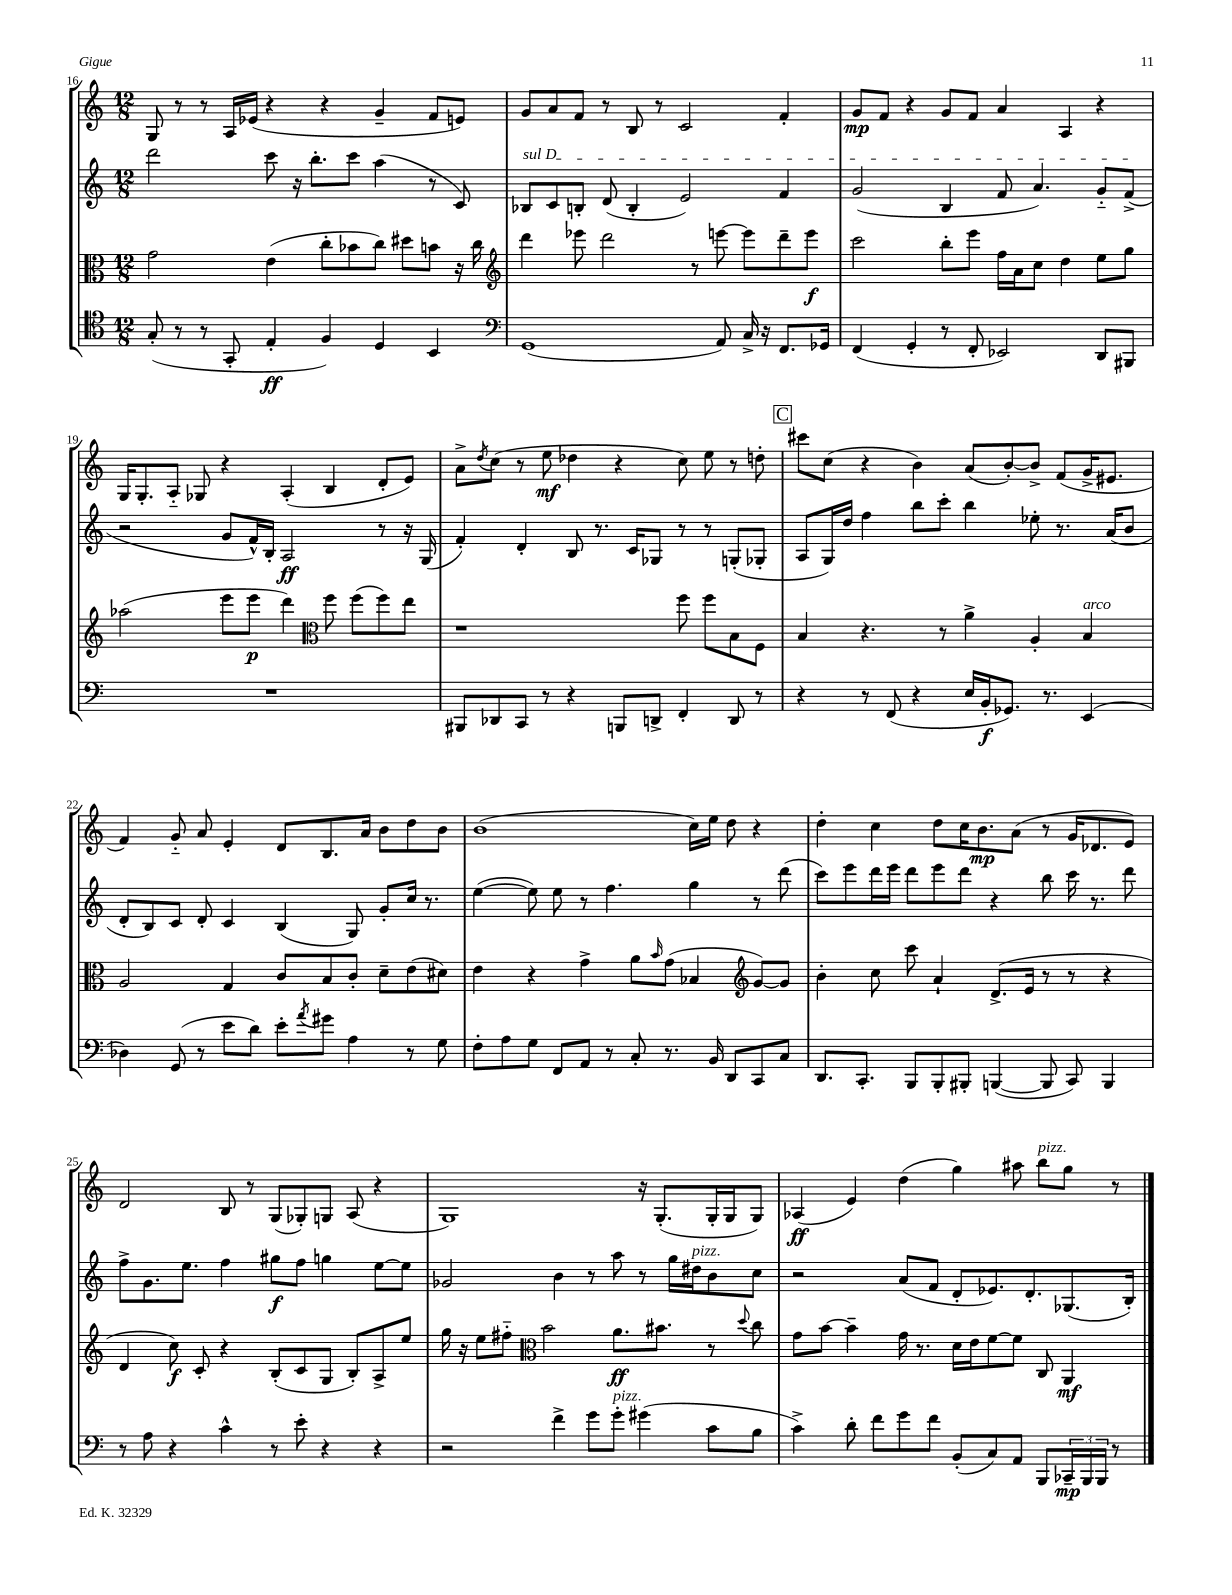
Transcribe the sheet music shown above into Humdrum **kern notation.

**kern	**dynam	**kern	**dynam	**kern	**dynam	**kern	**dynam
*part4	*part4	*part3	*part3	*part2	*part2	*part1	*part1
*staff4	*staff4	*staff3	*staff3	*staff2	*staff2	*staff1	*staff1
*clefC4	*	*clefC3	*	*clefG2	*	*clefG2	*
*k[]	*	*k[]	*	*k[]	*	*k[]	*
*M12/8	*	*M12/8	*	*M12/8	*	*M12/8	*
=16	=16	=16	=16	=16	=16	=16	=16
(8G'/	.	2g\	.	2ddd\	.	8G/	.
8r	.	.	.	.	.	8r	.
8r	.	.	.	.	.	8r	.
8GG'/	.	.	.	.	.	16A/LL	.
.	.	.	.	.	.	(16e-X/JJ	.
4E'/	ff	(4e\	.	8ccc\	.	4r	.
.	.	.	.	16r	.	.	.
.	.	.	.	8.bb'\L	.	.	.
4F/)	.	8cc'\L	.	.	.	4r	.
.	.	8b-X\	.	8ccc\J	.	.	.
4D/	.	8cc\J)	.	(4aa\	.	4g~/	.
.	.	8dd#X\L	.	.	.	.	.
4BB/	.	8bn\J	.	8r	.	8f/L	.
.	.	16r	.	8c/)	.	8en/J)	.
.	.	16cc\	.	.	.	.	.
=17	=17	=17	=17	=17	=17	=17	=17
*clefF4	*	*clefG2	*	*	*	*	*
!	!	!	!	!LO:TX:a:i:t=sul D	!	!	!
(1GG	.	4ddd\	.	8B-X/L	.	8g/L	.
.	.	.	.	8c/	.	8a/	.
.	.	8eee-X\	.	8Bn'/J	.	8f/J	.
.	.	2ddd\	.	(8d/	.	8r	.
.	.	.	.	4B'/	.	8B/	.
.	.	.	.	.	.	8r	.
.	.	.	.	2e/)	.	2c/	.
.	.	8r	.	.	.	.	.
8AA/)	.	[8eeen\	.	.	.	.	.
16C^/	.	8eee\L]	.	.	.	.	.
16r	.	.	.	.	.	.	.
8.FF/L	.	8ddd~\	.	4f/	.	4f'/	.
.	.	8eee\J	f	.	.	.	.
16GG-X/Jk	.	.	.	.	.	.	.
=18	=18	=18	=18	=18	=18	=18	=18
(4FF/	.	2ccc\	.	(2g/	.	8g/L	mp
.	.	.	.	.	.	8f/J	.
4GG'/	.	.	.	.	.	4r	.
8r	.	8bb'\L	.	4B/	.	8g/L	.
8FF'/	.	8eee\J	.	.	.	8f/J	.
2EE-X/)	.	16ff\LL	.	8f/	.	4a/	.
.	.	16a\J	.	.	.	.	.
.	.	8cc\J	.	4.a/)	.	.	.
.	.	4dd\	.	.	.	4A/	.
8DD/L	.	8ee\L	.	8g/L	.	4r	.
8BBB#X/J	.	8gg\J	.	(8f^/J	.	.	.
!!LO:LB:g=z
=19	=19	=19	=19	=19	=19	=19	=19
1.r	.	(2aa-X\	.	2r	.	16G/KL	.
.	.	.	.	.	.	8.G'/	.
.	.	.	.	.	.	8A/J	.
.	.	.	.	.	.	8G-X/	.
.	.	8eee\L	.	8g/L	.	4r	.
.	.	8eee\J	p	16f^^/L)	.	.	.
.	.	.	.	16B'/JJ	.	.	.
.	.	4ddd\)	.	2A/	ff	(4A'/	.
*	*	*clefC3	*	*	*	*	*
.	.	8ff\	.	.	.	4B/	.
.	.	(8ff\L	.	.	.	.	.
.	.	8ff\)	.	8r	.	8d'/L	.
.	.	8ee\J	.	16r	.	8e/J)	.
.	.	.	.	(16G/	.	.	.
=20	=20	=20	=20	=20	=20	=20	=20
8BBB#X/L	.	1r	.	4f'/)	.	8a^\L	.
.	.	.	.	.	.	8qdd/	.
8DD-X/	.	.	.	.	.	(8cc\J	.
8CC/J	.	.	.	4d'/	.	8r	.
8r	.	.	.	.	.	8ee\	mf
4r	.	.	.	8B/	.	4dd-X\	.
.	.	.	.	8.r	.	.	.
8BBBn/L	.	.	.	.	.	4r	.
.	.	.	.	16c/KL	.	.	.
8DDn^/J	.	.	.	8G-X/J	.	.	.
4FF'/	.	8ff\	.	8r	.	8cc\)	.
.	.	8ff\L	.	8r	.	8ee\	.
8DD/	.	8B\	.	(8Gn'/L	.	8r	.
8r	.	8F\J	.	8G-X'/J	.	8ddn'\	.
!!LO:REH:place=s1:t=C
=21	=21	=21	=21	=21	=21	=21	=21
4r	.	4B/	.	8A/L	.	8ccc#X\L	.
.	.	.	.	16G/L)	.	(8cc\J	.
.	.	.	.	16dd/JJ	.	.	.
8r	.	4.r	.	4ff\	.	4r	.
(8FF/	.	.	.	.	.	.	.
4r	.	.	.	8bb\L	.	4b\)	.
.	.	8r	.	8ccc'\J	.	.	.
16E/LL	.	4a^\	.	4bb\	.	(8a/L	.
16BB'/J	f	.	.	.	.	.	.
8.GG-X/J)	.	.	.	.	.	[8b'/)	.
.	.	4A'/	.	8ee-X'\	.	8b^/J]	.
8.r	.	.	.	.	.	.	.
.	.	.	.	8.r	.	(8f/L	.
!	!	!LO:TX:a:i:t=arco	!	!	!	!	!
(4EE/	.	4B/	.	.	.	16g^/K	.
.	.	.	.	(16a/KL	.	8.e#X/J	.
.	.	.	.	8b/J	.	.	.
!!LO:LB:g=z
=22	=22	=22	=22	=22	=22	=22	=22
4D-X\)	.	2A/	.	8d'/L	.	4f/)	.
.	.	.	.	8B/)	.	.	.
(8GG/	.	.	.	8c/J	.	8g/	.
8r	.	.	.	8d'/	.	8a/	.
8e\L	.	4G/	.	4c/	.	4e'/	.
8d\J)	.	.	.	.	.	.	.
8e'\L	.	8c/L	.	(4B/	.	8d/L	.
8qa/	.	.	.	.	.	.	.
8g#X\J	.	8B/	.	.	.	8.B/	.
4A\	.	8c'/J	.	8G/)	.	.	.
.	.	.	.	.	.	16a/Jk	.
.	.	8d~\L	.	8g'/L	.	8b\L	.
8r	.	(8e\	.	16cc/Jk	.	8dd\	.
.	.	.	.	8.r	.	.	.
8G\	.	8d#X\J)	.	.	.	8b\J	.
=23	=23	=23	=23	=23	=23	=23	=23
8F'\L	.	4e\	.	([4ee\	.	(1b	.
8A\	.	.	.	.	.	.	.
8G\J	.	4r	.	8ee\])	.	.	.
8FF/L	.	.	.	8ee\	.	.	.
8AA/J	.	4g^\	.	8r	.	.	.
8r	.	.	.	4.ff\	.	.	.
8C'/	.	8a\L	.	.	.	.	.
.	.	16qqb/	.	.	.	.	.
8.r	.	(8g\J	.	.	.	.	.
.	.	4B-X/	.	4gg\	.	16cc\LL)	.
16BB/	.	.	.	.	.	16ee\JJ	.
8DD/L	.	.	.	.	.	8dd\	.
*	*	*clefG2	*	*	*	*	*
8CC/	.	[8g/L)	.	8r	.	4r	.
8C/J	.	8g/J]	.	(8ddd\	.	.	.
=24	=24	=24	=24	=24	=24	=24	=24
8.DD/L	.	4b'\	.	8ccc\L)	.	4dd'\	.
.	.	.	.	8eee\	.	.	.
8.CC'/J	.	.	.	.	.	.	.
.	.	8cc\	.	16ddd\L	.	4cc\	.
.	.	.	.	16eee\JJ	.	.	.
8BBB/L	.	8ccc\	.	8ddd\L	.	.	.
8BBB'/	.	4a`/	.	8eee\	.	8dd\L	.
8BBB#X'/J	.	.	.	8ddd\J	.	16cc\K	.
.	.	.	.	.	.	8.b\	mp
([4BBBn/	.	(8.d^/L	.	4r	.	.	.
.	.	.	.	.	.	(8a\J	.
.	.	16e/Jk	.	.	.	.	.
8BBB/]	.	8r	.	8bb\	.	8r	.
8CC/)	.	8r	.	16ccc\	.	16g/KL	.
.	.	.	.	8.r	.	8.d-X/	.
4BBB/	.	4r	.	.	.	.	.
.	.	.	.	8ddd\	.	8e/J)	.
!!LO:LB:g=z
=25	=25	=25	=25	=25	=25	=25	=25
8r	.	4d/	.	8ff^\L	.	2d/	.
8A\	.	.	.	8.g\	.	.	.
4r	.	8cc\)	f	.	.	.	.
.	.	.	.	8.ee\J	.	.	.
.	.	8c'/	.	.	.	.	.
4c^^\	.	4r	.	4ff\	.	8B/	.
.	.	.	.	.	.	8r	.
8r	.	(8B'/L	.	8gg#X\L	f	(8G/L	.
8e'\	.	8c/	.	8ff\J	.	8G-X'/)	.
4r	.	8G/J	.	4ggn\	.	8Gn/J	.
.	.	8B'/L)	.	.	.	(8A/	.
4r	.	8A^/	.	[8ee\L	.	4r	.
.	.	8ee/J	.	8ee\J]	.	.	.
=26	=26	=26	=26	=26	=26	=26	=26
2r	.	16gg\	.	2g-X/	.	1G)	.
.	.	16r	.	.	.	.	.
.	.	8ee\L	.	.	.	.	.
.	.	8ff#X\J	.	.	.	.	.
*	*	*clefC3	*	*	*	*	*
.	.	2b\	.	.	.	.	.
4f^\	.	.	.	4b\	.	.	.
8g\L	.	.	.	8r	.	.	.
!LO:TX:a:i:t=pizz.	!	!	!	!	!	!	!
8g'\J	.	8.a\L	ff	8aa\	.	.	.
(4g#X\	.	.	.	8r	.	16r	.
.	.	8.b#X\J	.	.	.	(8.G'/L	.
.	.	.	.	16gg\LL	.	.	.
!	!	!	!	!LO:TX:a:i:t=pizz.	!	!	!
.	.	.	.	16dd#X\J	.	.	.
8c\L	.	8r	.	8b\	.	16G'/L	.
.	.	.	.	.	.	16G/J	.
.	.	8qqdd/	.	.	.	.	.
8B\J	.	8cc\	.	8cc\J	.	8G/J)	.
=27	=27	=27	=27	=27	=27	=27	=27
4c^\)	.	8g\L	.	2r	.	(4A-X/	ff
.	.	[8b\J	.	.	.	.	.
8d'\	.	4b~\]	.	.	.	4e/)	.
8f\L	.	.	.	.	.	.	.
8g\	.	16g\	.	(8a/L	.	(4dd\	.
.	.	8.r	.	.	.	.	.
8f\J	.	.	.	8f/J	.	.	.
(8BB'/L	.	16d\LL	.	8d'/L	.	4gg\)	.
.	.	16e\J	.	.	.	.	.
8C/)	.	[8f\	.	8.e-X/)	.	.	.
8AA/J	.	8f\J]	.	.	.	8aa#X\	.
.	.	.	.	8.d'/	.	.	.
!	!	!	!	!	!	!LO:TX:a:i:t=pizz.	!
8BBB/L	.	8C/	.	.	.	8bb\L	.
24CC-X~/L	mp	4AA/	mf	(8.G-X/	.	8gg\J	.
24BBB/	.	.	.	.	.	.	.
24BBB/JJ	.	.	.	.	.	.	.
8r	.	.	.	.	.	8r	.
.	.	.	.	16B'/Jk)	.	.	.
==	==	==	==	==	==	==	==
*-	*-	*-	*-	*-	*-	*-	*-
